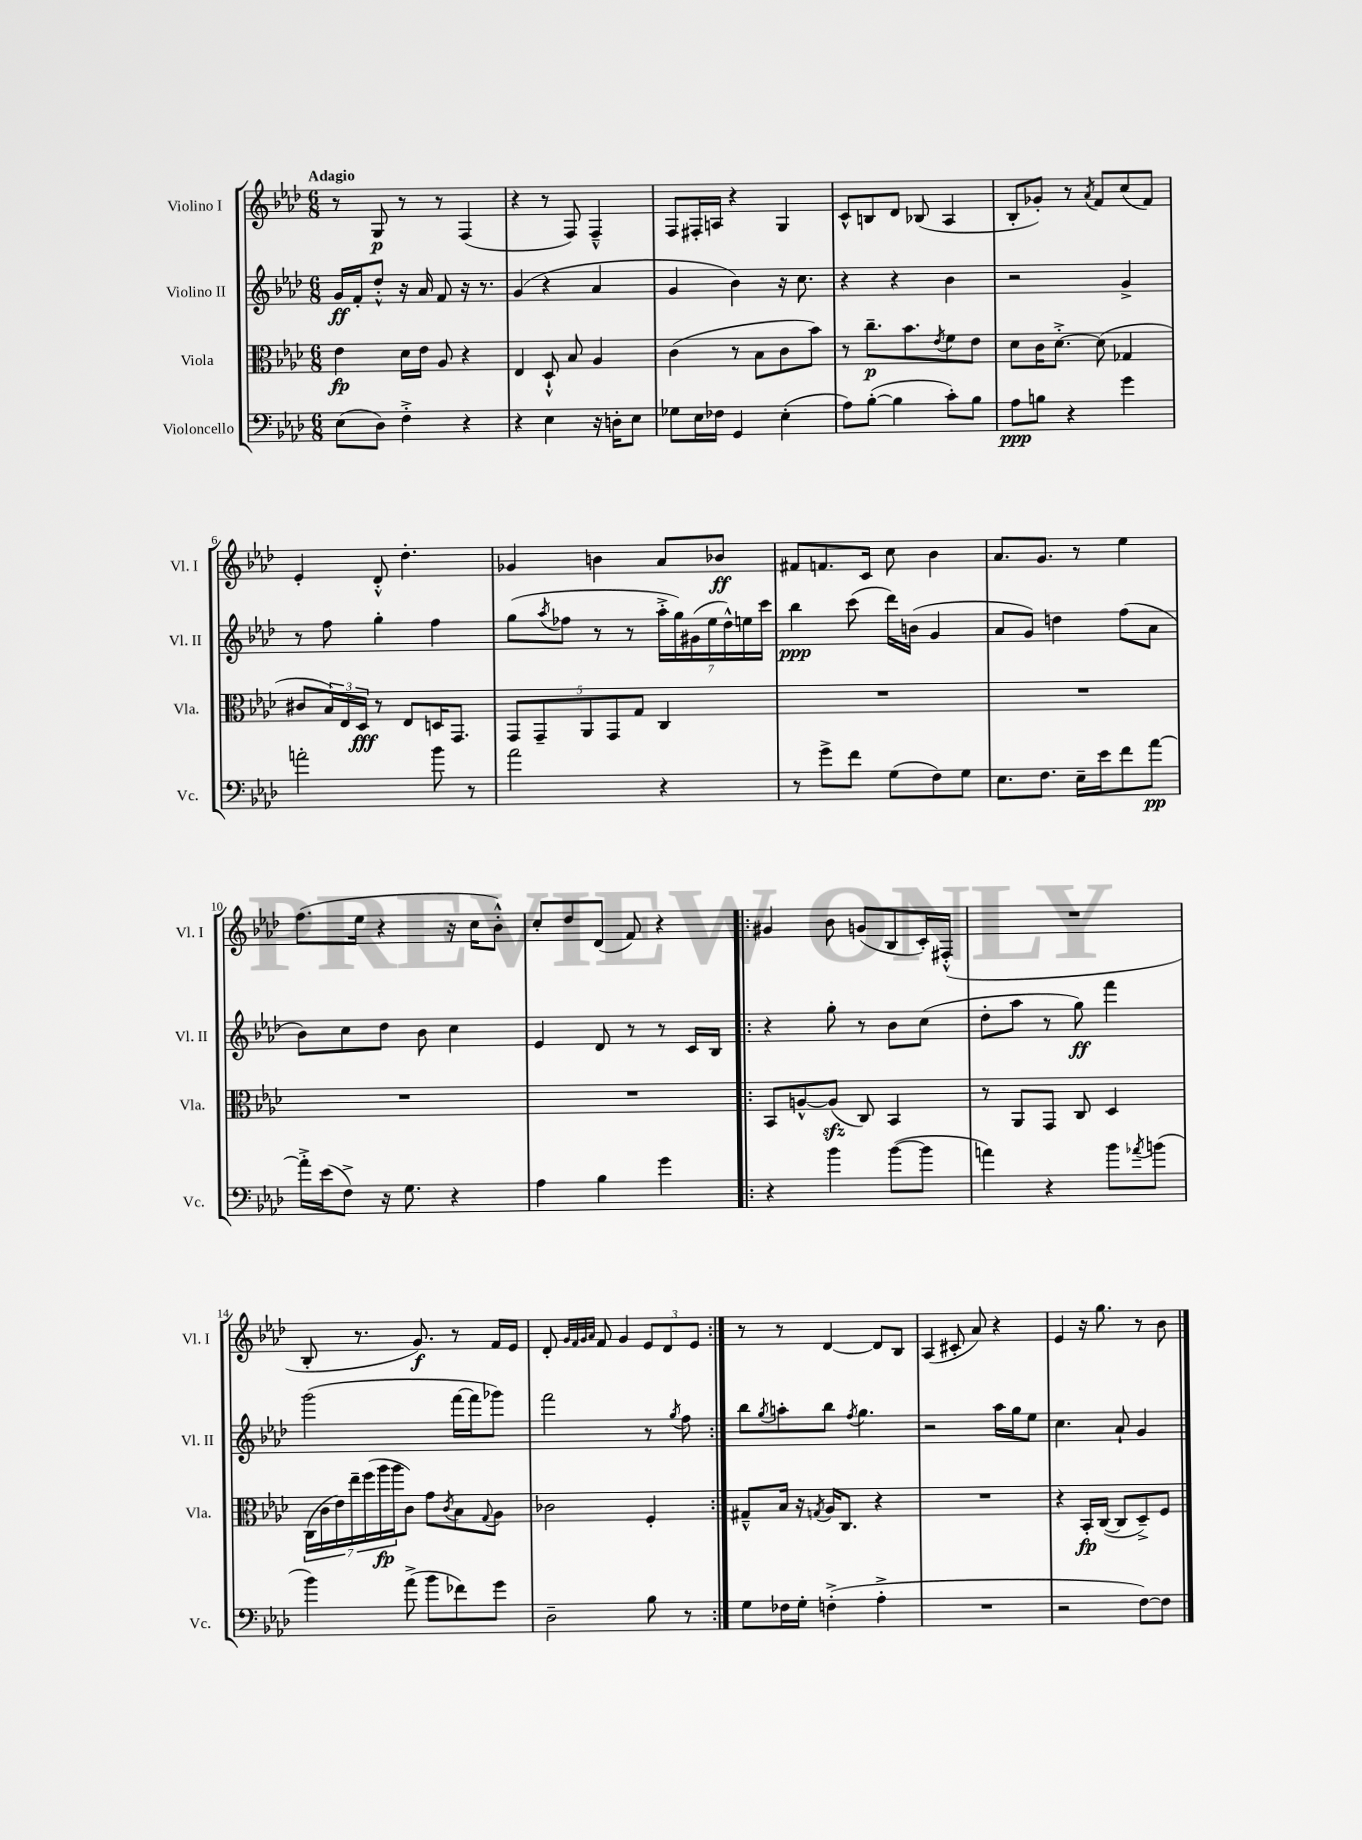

**kern	**kern	**kern	**kern
*staff4	*staff3	*staff2	*staff1
*clefF4	*clefC3	*clefG2	*clefG2
*k[b-e-a-d-]	*k[b-e-a-d-]	*k[b-e-a-d-]	*k[b-e-a-d-]
*M6/8	*M6/8	*M6/8	*M6/8
(8E-	4e-	16g	8r
.	.	16f'	.
8D-)	.	8dd-'^^	8G
4F'^	16d-	16r	8r
.	16e-	16a-	.
.	8A-	8f	8r
4r	4r	16r	(4F
.	.	8.r	.
=	=	=	=
4r	4E-	(4g	4r
4E-	8D-`^^	4r	8r
.	8B-	.	8F)
16r	4A-	4a-	4F~^^
16D'	.	.	.
8E-	.	.	.
=	=	=	=
8G-	(4c	4g	8F
16E-	.	.	16F#'
16F-	.	.	16A
4GG	8r	4b-)	4r
.	8B-	.	.
(4E-'	8c	16r	4G
.	.	8.cc	.
.	8b-)	.	.
=	=	=	=
8A-)	8r	4r	8c^^
([8B-'	8.cc~	.	8B
4B-]	.	4r	8d-
.	8.b-	.	.
.	.	.	(8B-
.	8qe-	.	.
8c')	8f	4b-	4A-
8B-	8e-	.	.
=	=	=	=
8A-	8d-	2r	8B-'
8B	16c	.	8g-')
.	[8.d-'^	.	.
4r	.	.	8r
.	.	.	8qa-
.	(8d-]	.	8f
4g	4G-	4g^	(8cc
.	.	.	8f)
=	=	=	=
2a'	8c#	8r	4e-'
.	24B-)	8ff	.
.	24E-	.	.
.	24D-	.	.
.	8r	4gg'	8d-'^^
.	8E-	.	4.dd-'
8b-	16D	4ff	.
.	8.GG	.	.
8r	.	.	.
=	=	=	=
2a-	10GG	(8gg	4g-
.	10GG~	.	.
.	.	8qaa-	.
.	.	8ff-	.
.	10AA-	.	.
.	.	8r	4b
.	10GG	.	.
.	.	8r	.
.	10G	.	.
4r	4C	28aa-'^	8a-
.	.	28gg)	.
.	.	(28g#	.
.	.	28ee-	.
.	.	.	8b-
.	.	28dd-^^)	.
.	.	28ee	.
.	.	28ccc	.
=	=	=	=
8r	2.r	4bb-	8f#
8g^	.	.	8.f
8f	.	(8ccc	.
.	.	.	16c
(8G	.	16ddd-)	8cc
.	.	(16b	.
8F)	.	4g	4b-
8G	.	.	.
=	=	=	=
8.E-	2.r	8a-	8.a-
.	.	8g)	.
8.F	.	.	8.g
.	.	4dd	.
16E-~	.	.	8r
16e-	.	.	.
8f	.	(8ff	4ee-
[8a-	.	8a-	.
=	=	=	=
16a-'^]	2.r	8b-)	(8.ff
(16e-	.	.	.
8F^)	.	8cc	.
.	.	.	16ee-
16r	.	8dd-	4r
8.G	.	.	.
.	.	8b-	.
4r	.	4cc	16r
.	.	.	16cc
.	.	.	8b-'^^)
=	=	=	=
4A-	2.r	4e-	8cc'
.	.	.	8dd-
4B-	.	8d-	(8d-
.	.	8r	8f)
4g	.	8r	4r
.	.	16c	.
.	.	16B-	.
=!|:	=!|:	=!|:	=!|:
4r	8BB-	4r	4g#
.	[8A^^	.	.
4b-	(8A]	8gg'	8b-
.	8C)	8r	(8g
([8b-	4BB-	8b-	8B-
8b-]	.	(8cc	16c')
.	.	.	(16F#'^^
=	=	=	=
4a)	8r	8dd-'	2.r
.	8AA-	8aa-	.
4r	8GG	8r	.
.	8C	8gg)	.
8b-	4D-	4fff	.
8qa-	.	.	.
(8b	.	.	.
=	=	=	=
4b-)	(28C	(2ggg	8B-'
.	28c	.	.
.	28e-)	.	.
.	28ee-~	.	.
.	.	.	8.r
.	(28ff	.	.
.	28aa-	.	.
.	28aa-	.	.
(8a-^	8c)	.	.
.	.	.	8.g)
8b-	8g	.	.
.	8qc	.	.
8f-)	8B-	[16fff	8r
.	.	16fff]	.
.	8qqG	.	.
8g	8A-	8ggg-)	16f
.	.	.	16e-
=	=	=	=
2D-~	2c-	2fff	8d-'
.	.	.	32qqg
.	.	.	32qqf
.	.	.	32qqg
.	.	.	32qqa-
.	.	.	8f
.	.	.	4g
8B-	4F'	8r	12e-
.	.	.	12d-
.	.	8qgg	.
8r	.	8ff	.
.	.	.	12e-
=:|!	=:|!	=:|!	=:|!
8G	8G#~^^	8bb-	8r
.	.	8qgg	.
16F-	16B-	8aa'	8r
16G'	16r	.	.
.	8qG	.	.
(4F'^	16A-	8bb-	[4d-
.	8.C	.	.
.	.	8qff	.
.	.	4.gg	.
4A-'^	4r	.	8d-]
.	.	.	8B-
=	=	=	=
2.r	2.r	2r	(4A-
.	.	.	8c#'
.	.	.	8a-)
.	.	16aa-	4r
.	.	16gg	.
.	.	8ee-	.
=	=	=	=
2r	4r	4.cc	4e-
.	16BB-'	.	16r
.	([16C	.	8.gg
.	8C]	8a-`	.
[8F)	8D-~^)	4g	8r
8F]	8F	.	8b-
==	==	==	==
*-	*-	*-	*-
